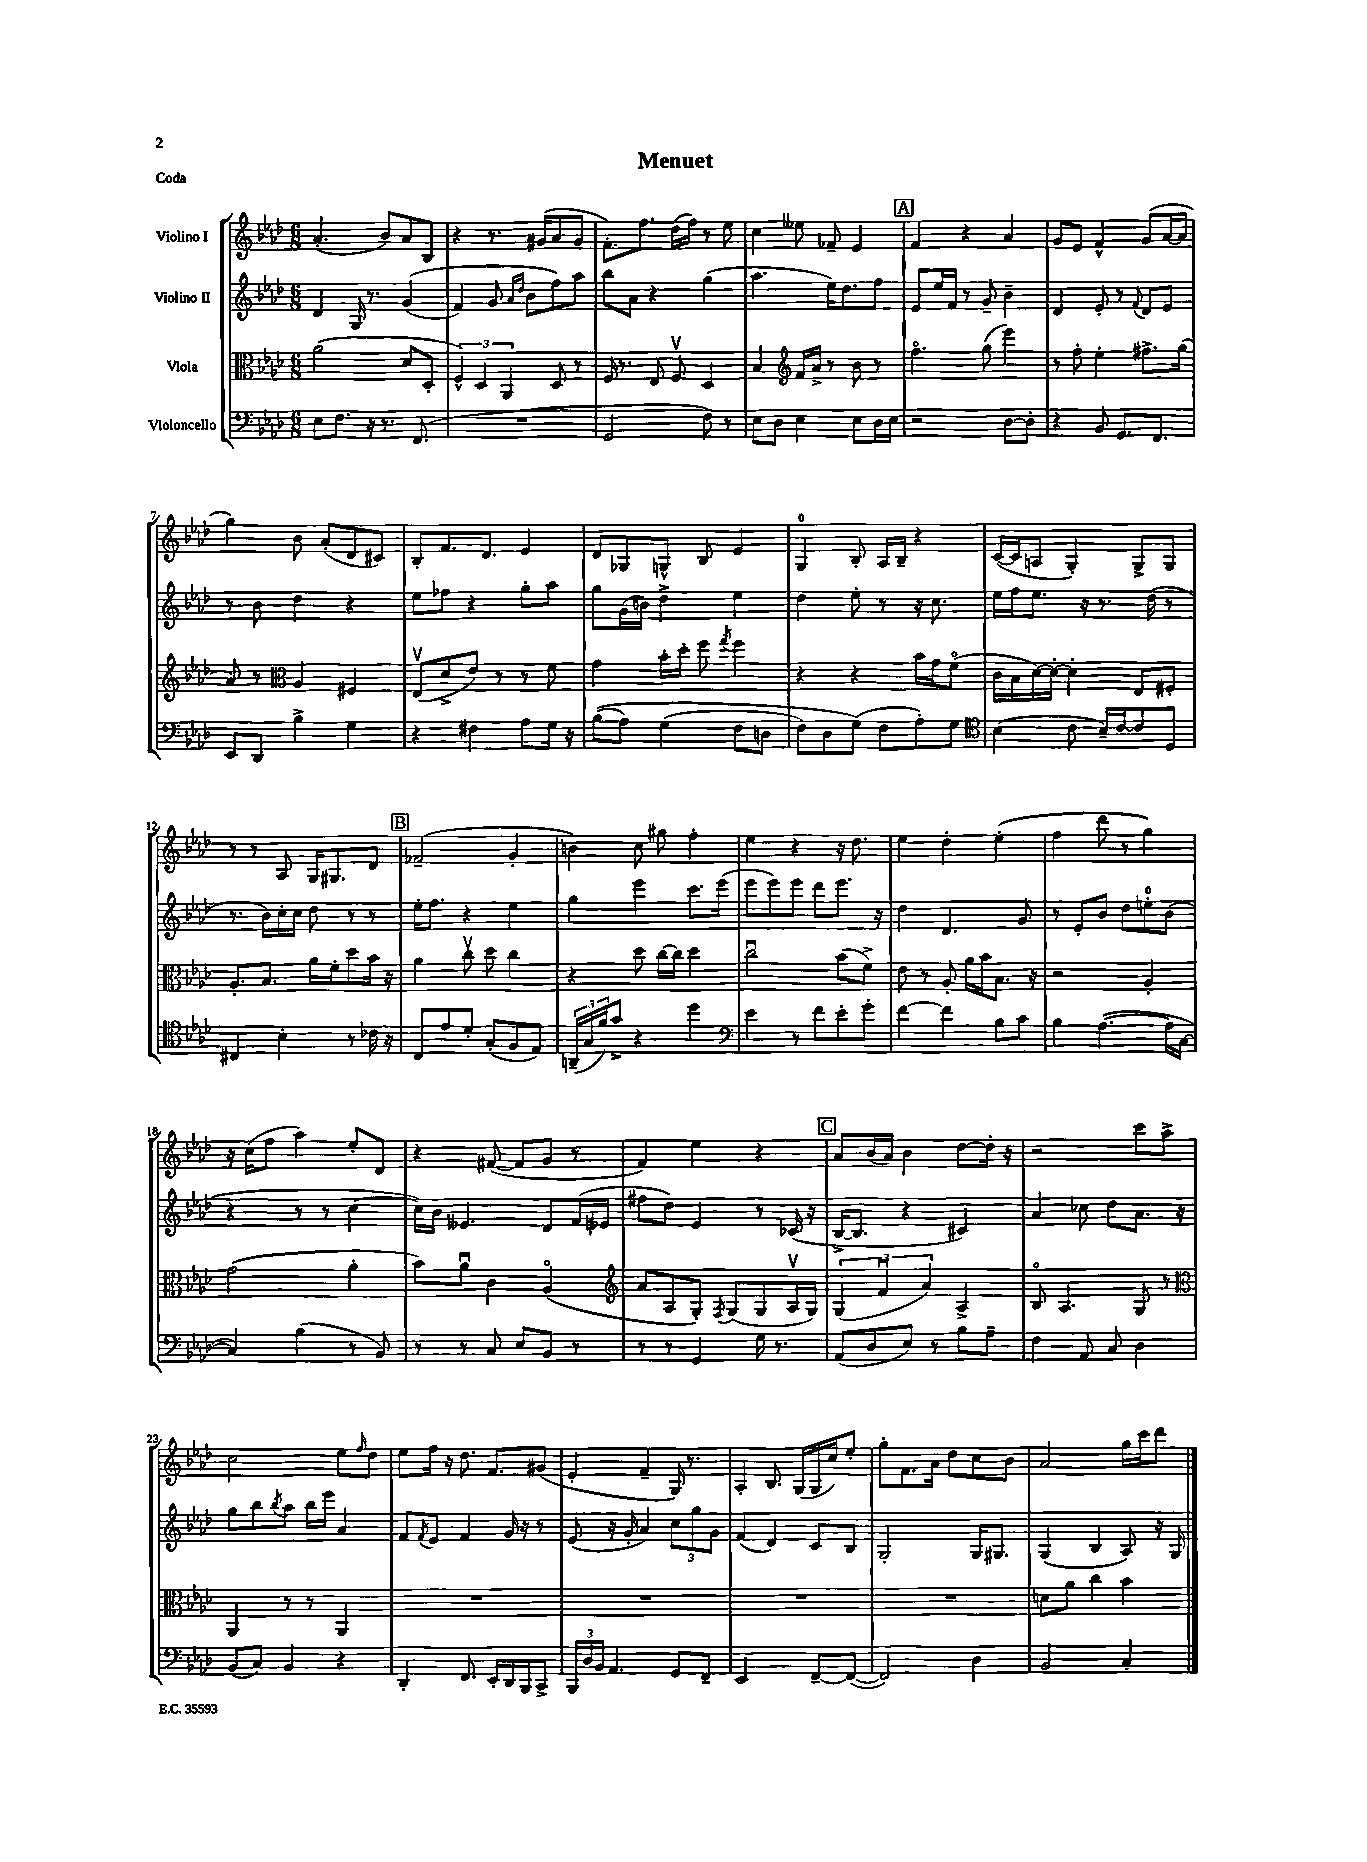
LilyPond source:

\header { title = "Menuet" piece = "Coda" }
<<
\new StaffGroup <<
\new Staff = "s0" \with { instrumentName = "Violino I" } {
    \clef treble \key aes \major \numericTimeSignature \time 6/8
    aes'4.-.( bes'8) aes'8 bes8 |
    r4 r8. gis'16( aes'8 gis'8 |
    f'8.-.) f''8. des''16( f''16) r8 ees''8 |
    c''4 eeses''8 fes'8-- ees'4 |
    \mark \markup { \box "A" } f'4 r4 aes'4 |
    g'8 ees'8 f'4-^ g'8( aes'16~ aes'16 |
    g''4) bes'8 aes'8-.( des'8 cis'8) |
    bes8-. f'8. des'8. ees'4 |
    des'8 ges8 g8-^ bes8 ees'4 |
    g4-0 bes8-. aes16 bes16-- r4 |
    c'16~( c'16 a8 g4-.) g8-> g8 |
    r8 r8 aes8 g16 gis8. des'8 |
    \mark \markup { \box "B" } fes'2--( g'4-. |
    b'4) c''8 gis''8 f''4-. |
    ees''4 r4 r16 des''8. |
    ees''4 des''4-. ees''4-.( |
    f''4 des'''8 r8 g''4) |
    r16 c''16( f''8 aes''4) ees''8-. des'8 |
    r4 fis'8~( fis'8 g'8 r8 |
    f'4) ees''4 r4 |
    \mark \markup { \box "C" } aes'8 bes'16( aes'16) bes'4 des''8~ des''16-. r16 |
    r2 c'''8 aes''8-> |
    c''2 ees''8 \grace { f''16 } des''8 |
    ees''8 f''16 r16 des''8. f'8. gis'8( |
    ees'4-. f'4-- g16) r8. |
    aes4-. bes8. g16( g16 c''16) ees''8-. |
    g''8-. f'8. aes'16 des''8 c''8 bes'8 |
    aes'2 g''16 c'''16 des'''8 \bar "|." |
}
\new Staff = "s1" \with { instrumentName = "Violino II" } {
    \clef treble \key aes \major \numericTimeSignature \time 6/8
    des'4 g16 r8. g'4(\( |
    f'4) g'8 \grace { aes'16 des''16 } bes'8 f''8\) aes''8 |
    bes''8 aes'8 r4 g''4( |
    aes''4. ees''16) des''8. f''8 |
    \mark \markup { \box "A" } ees'8 ees''16 f'16 r8 g'8-- bes'4-- |
    des'4 ees'8-. r8 \appoggiatura { f'8 } des'8 ees'8 |
    r8 bes'8 des''4 r4 |
    ees''8 fes''8 r4 g''8-. aes''8 |
    g''8 g'16( b'16) des''4-> ees''4 |
    des''4 ees''8-. r8 r16 c''8. |
    ees''16 f''16 ees''8. r16 r8. des''16( r8 |
    r8. bes'16) c''16-. c''16 des''8 r8 r8 |
    \mark \markup { \box "B" } ees''16-. f''8. r4 ees''4 |
    g''4 ees'''4 c'''8. ees'''16( |
    ees'''8 ees'''8) ees'''8 des'''8 ees'''8. r16 |
    des''4 des'4. g'8 |
    r8 ees'8-. bes'8 des''8 e''8-0-. bes'8( |
    r4 r8 r8 c''4~ |
    c''16) bes'16 eeses'4. des'8 f'16( ees'16 |
    fis''8 des''8) ees'4 r8 ces'16( r16 |
    \mark \markup { \box "C" } bes16~-> bes8. r4 cis'4) |
    aes'4 ces''8 des''8 aes'8. r16 |
    g''8 bes''8 \acciaccatura { bes''8 } aes''8 bes''16 ees'''16 aes'4 |
    f'8 \acciaccatura { f'8 } ees'8 f'4 g'16 r16 r8 |
    ees'8( r16 g'16-. aes'4) \tuplet 3/2 { c''8 g''8 g'8 } |
    f'4( des'4) c'8 bes8 |
    g2-. g16 gis8. |
    g4( bes4 aes8) r16 g16 \bar "|." |
}
\new Staff = "s2" \with { instrumentName = "Viola" } {
    \clef alto \key aes \major \numericTimeSignature \time 6/8
    aes'2( des'8 des8-. |
    \tuplet 3/2 { f4-^) des4 aes,4 } des8 r8 |
    f16 r8. ees8 f8\upbow des4 |
    bes4 \clef treble f'16 aes'16-> r8 bes'8 r8 |
    \mark \markup { \box "A" } f''4.\flageolet g''8( ees'''4) |
    r8 f''8-. ees''4-. fis''8.-> g''16( |
    aes'8) r8 \clef alto aes4 fis4 |
    ees8\upbow( des'8-> ees'8) r8 r8 f'8 |
    g'4 bes'16-. des''16-. f''8 \acciaccatura { g''8 } f''4 |
    r4 r4 bes'16 g'16 f'8\flageolet( |
    c'16 bes16 des'16~) des'16~-. des'4-. ees8 fis8-. |
    aes8.-. bes8. aes'16 f'16-. des''8 bes'16 r16 |
    \mark \markup { \box "B" } aes'4 c''8\upbow des''8 c''4 |
    r4 des''8 c''16~ c''16 des''4 |
    c''2\downbow bes'8( f'8->) |
    ees'8 r8 aes8-. aes'16 bes'16 bes8. r16 |
    r2 aes4-. |
    g'2( aes'4-. |
    bes'8) aes'8\downbow c'4 aes4\flageolet( |
    \clef treble aes'8 aes8 g8-.) \acciaccatura { f8 } g8( g8 aes16\upbow g16) |
    \mark \markup { \box "C" } \tuplet 3/2 { g4( f'4\downbow aes'4) } aes4-> |
    bes8\flageolet aes4. g8 r8 |
    \clef alto aes,4 r8 r8 aes,4 |
    R2. |
    R2. |
    R2. |
    R2. |
    d'8 aes'8 c''4 bes'4 \bar "|." |
}
\new Staff = "s3" \with { instrumentName = "Violoncello" } {
    \clef bass \key aes \major \numericTimeSignature \time 6/8
    ees8 f8. r16 r8. f,8.( |
    R2. |
    g,2 f8) r8 |
    ees8 des8 ees4 ees8 des16 ees16 |
    \mark \markup { \box "A" } r2 des8~ des8-. |
    r4 bes,8 g,8. f,8. |
    ees,8 des,8 bes4-> g4 |
    r4 fis4 aes8 g16 r16 |
    bes8(\( aes8) g4( f8 d8 |
    f8) des8 g8(\) f8 aes8-.) g8 |
    \clef tenor bes4( c'8 bes16--) c'16~ c'8 des8 |
    cis4 bes4-. r8 ces'16 r16 |
    \mark \markup { \box "B" } c8 ees'8 des'8-. g8-.( f8 ees8) |
    \tuplet 3/2 { a,16--( g16 f'16) } g'8-> r4 des''4 |
    \clef bass ees'4 r8 f'8 ees'8-. g'8-. |
    f'4~ f'4 bes8 c'8 |
    bes4 aes4.~( aes16 c16~ |
    c4) bes4( r8 bes,8) |
    r8 r8 c8 ees8 bes,8 r8 |
    r8 r8 g,4 g16 r8. |
    \mark \markup { \box "C" } aes,8( des8 ees8) r8 bes8 aes8-- |
    f4 aes,8 c8 des4 |
    bes,8( c8) bes,4 r4 |
    des,4-. f,8. ees,16-. des,16 bes,,16 c,8-> |
    \tuplet 3/2 { bes,,16 des16 bes,16 } aes,4. g,8 f,8-- |
    ees,2 f,8~-- f,8~( |
    f,2) des4 |
    bes,2 c4-. \bar "|." |
}
>>
>>
